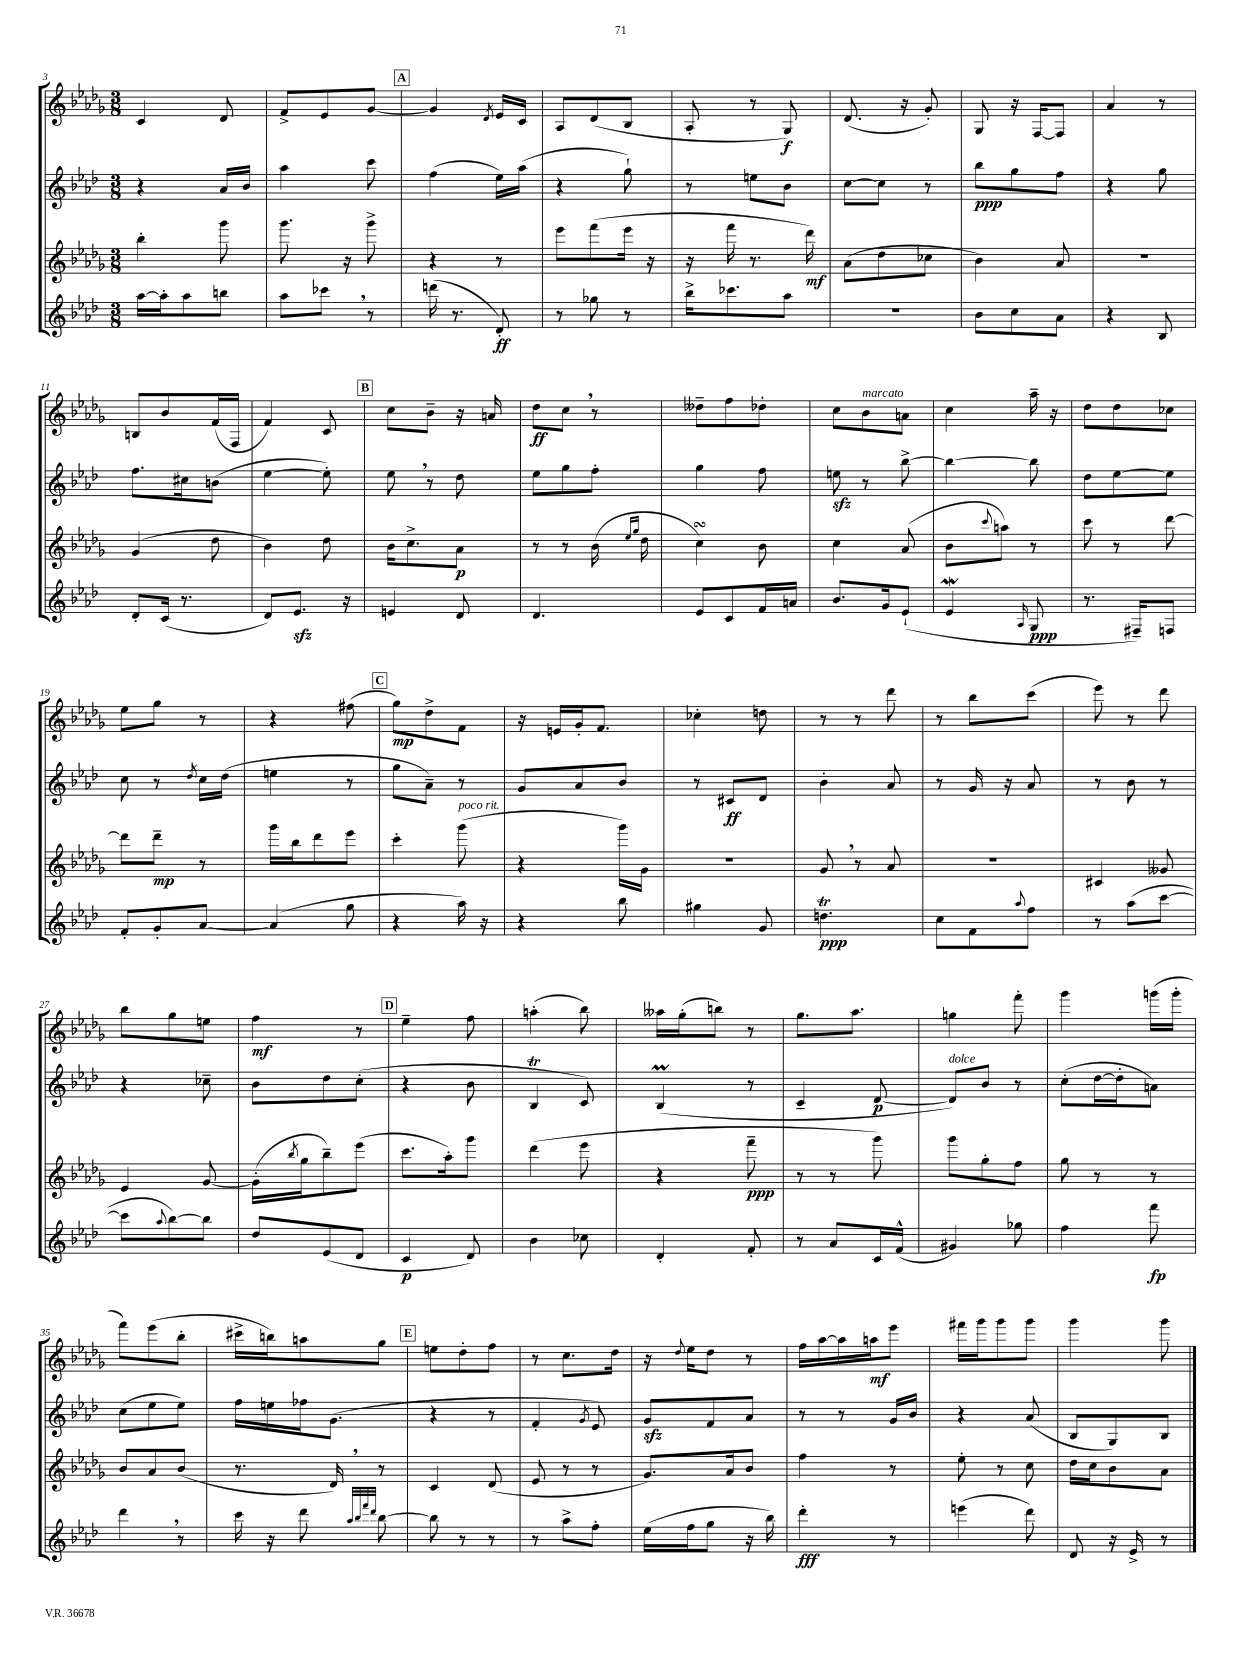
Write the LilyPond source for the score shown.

<<
\new StaffGroup <<
\new Staff = "s0" {
    \clef treble \key des \major \numericTimeSignature \time 3/8
    c'4 des'8 |
    f'8-> ees'8 ges'8~ |
    \mark \markup { \box "A" } ges'4 \acciaccatura { des'8 } ees'16 c'16 |
    aes8 des'8( bes8 |
    aes8-. r8 ges8\f) |
    des'8.( r16 ges'8-.) |
    ges8 r16 f16~ f8 |
    aes'4 r8 |
    b8 bes'8 f'16( f16 |
    f'4) c'8 |
    \mark \markup { \box "B" } c''8 bes'8-- r16 a'16 |
    des''8\ff c''8 \breathe r8 |
    deses''8-- f''8 des''8-. |
    c''8 bes'8^\markup { \italic "marcato" } a'8 |
    c''4 aes''16-- r16 |
    des''8 des''8 ces''8 |
    ees''8 ges''8 r8 |
    r4 fis''8( |
    \mark \markup { \box "C" } ges''8\mp) des''8-> f'8 |
    r16 e'16 ges'16-. f'8. |
    ces''4-. d''8 |
    r8 r8 des'''8 |
    r8 bes''8 c'''8( |
    ees'''8) r8 des'''8 |
    bes''8 ges''8 e''8 |
    f''4\mf r8 |
    \mark \markup { \box "D" } ees''4-- f''8 |
    a''4-.( bes''8) |
    aeses''16 ges''16-.( b''8) r8 |
    ges''8. aes''8. |
    g''4 f'''8-. |
    ges'''4 g'''16( g'''16-. |
    f'''8) ees'''8( bes''8-. |
    cis'''16-> b''16) a''8 ges''8 |
    \mark \markup { \box "E" } e''8 des''8-. f''8 |
    r8 c''8. des''16 |
    r16 \appoggiatura { des''8 } ees''16 des''8 r8 |
    f''16 aes''16~ aes''16 a''16\mf ees'''8 |
    fis'''16 ges'''16 ges'''8 ges'''8 |
    ges'''4 ges'''8 \bar "|." |
}
\new Staff = "s1" {
    \clef treble \key aes \major \numericTimeSignature \time 3/8
    r4 aes'16 bes'16 |
    aes''4 c'''8 |
    \mark \markup { \box "A" } f''4( ees''16) aes''16( |
    r4 g''8-!) |
    r8 e''8 bes'8 |
    c''8~ c''8 r8 |
    bes''8\ppp g''8 f''8 |
    r4 g''8 |
    f''8. cis''16 b'8( |
    ees''4~ ees''8-.) |
    \mark \markup { \box "B" } ees''8 \breathe r8 des''8 |
    ees''8 g''8 f''8-. |
    g''4 f''8 |
    e''8\sfz r8 bes''8~-> |
    bes''4~ bes''8 |
    des''8 ees''8~ ees''8 |
    c''8 r8 \acciaccatura { des''8 } c''16 des''16( |
    e''4 r8 |
    \mark \markup { \box "C" } g''8 aes'8--) r8 |
    g'8 aes'8 bes'8 |
    r8 cis'8\ff des'8 |
    bes'4-. aes'8 |
    r8 g'16 r16 aes'8 |
    r8 bes'8 r8 |
    r4 ces''8-- |
    bes'8 des''8 c''8-.( |
    \mark \markup { \box "D" } r4 bes'8 |
    bes4\trill c'8) |
    bes4\prall( r8 |
    c'4-- des'8~\p |
    des'8^\markup { \italic "dolce" }) bes'8 r8 |
    c''8-.( des''16~ des''16-. a'8) |
    c''8( ees''8 ees''8) |
    f''16 e''16 fes''16 g'8.( |
    \mark \markup { \box "E" } r4 r8 |
    f'4-. \acciaccatura { g'8 } ees'8) |
    g'8\sfz f'8 aes'8 |
    r8 r8 g'16 bes'16 |
    r4 aes'8( |
    bes8 g8) bes8 \bar "|." |
}
\new Staff = "s2" {
    \clef treble \key des \major \numericTimeSignature \time 3/8
    bes''4-. ges'''8 |
    ges'''8. r16 ges'''8-> |
    \mark \markup { \box "A" } r4 r8 |
    ees'''8 f'''8( ees'''16 r16 |
    r16 f'''16 r8. des'''16\mf) |
    aes'8( des''8 ces''8 |
    bes'4) aes'8 |
    R4. |
    ges'4( des''8 |
    bes'4) des''8 |
    \mark \markup { \box "B" } bes'16 c''8.-> aes'8\p |
    r8 r8 bes'16( \grace { ees''16 ges''16 } des''16 |
    c''4\turn) bes'8 |
    c''4 aes'8( |
    bes'8 \appoggiatura { c'''8 } a''8) r8 |
    c'''8 r8 des'''8~ |
    des'''8 des'''8--\mp r8 |
    ges'''16 bes''16 des'''8 ees'''8 |
    \mark \markup { \box "C" } c'''4-. ges'''8^\markup { \italic "poco rit." }( |
    r4 ges'''16) ges'16 |
    R4. |
    ges'8 \breathe r8 aes'8 |
    R4. |
    cis'4 geses'8 |
    ees'4 ges'8~ |
    ges'16-.( \acciaccatura { bes''8 } ges''16 bes''8--) ees'''8( |
    \mark \markup { \box "D" } c'''8. aes''16-.) ges'''8 |
    des'''4( ees'''8 |
    r4 f'''8--\ppp |
    r8 r8 ges'''8) |
    ges'''8 ges''8-. f''8 |
    ges''8 r8 r8 |
    bes'8 aes'8 bes'8( |
    r8. des'16) \breathe r8 |
    \mark \markup { \box "E" } c'4 des'8( |
    ees'8 r8 r8 |
    ges'8.) aes'16 bes'8 |
    f''4 r8 |
    ees''8-. r8 c''8 |
    des''16 c''16 bes'8 aes'8 \bar "|." |
}
\new Staff = "s3" {
    \clef treble \key aes \major \numericTimeSignature \time 3/8
    aes''16~ aes''16-. aes''8 b''8 |
    aes''8 ces'''8 \breathe r8 |
    \mark \markup { \box "A" } d'''16( r8. des'8-.\ff) |
    r8 ges''8 r8 |
    bes''16-> ces'''8. aes''8 |
    R4. |
    bes'8 c''8 aes'8 |
    r4 bes8 |
    des'8-. c'16( r8. |
    des'8) ees'8.\sfz r16 |
    \mark \markup { \box "B" } e'4 des'8 |
    des'4. |
    ees'8 c'8 f'16 a'16 |
    bes'8. g'16 ees'8-!( |
    ees'4\mordent \grace { aes16 } g8\ppp |
    r8. fis16--) f8 |
    f'8-. g'8-. aes'8~ |
    aes'4( g''8 |
    \mark \markup { \box "C" } r4 aes''16) r16 |
    r4 bes''8 |
    gis''4 g'8 |
    d''4.\trill\ppp |
    c''8 f'8 \appoggiatura { aes''8 } f''8 |
    r8 aes''8( c'''8~ |
    c'''8 \appoggiatura { aes''8 } bes''8~) bes''8 |
    des''8 ees'8( des'8 |
    \mark \markup { \box "D" } c'4\p des'8) |
    bes'4 ces''8 |
    des'4-. f'8-. |
    r8 aes'8 c'16 f'16-^( |
    gis'4) ges''8 |
    f''4 f'''8\fp |
    des'''4 \breathe r8 |
    c'''16 r16 des'''8 \grace { aes''32 bes''32 f'''32 des'''32 } bes''8~ |
    \mark \markup { \box "E" } bes''8 r8 r8 |
    r8 aes''8-> f''8-. |
    ees''16( f''16 g''8 r16 bes''16) |
    des'''4-.\fff r8 |
    e'''4( des'''8) |
    des'8 r16 ees'16-> r8 \bar "|." |
}
>>
>>
\layout { \context { \Score currentBarNumber = #3 } }
